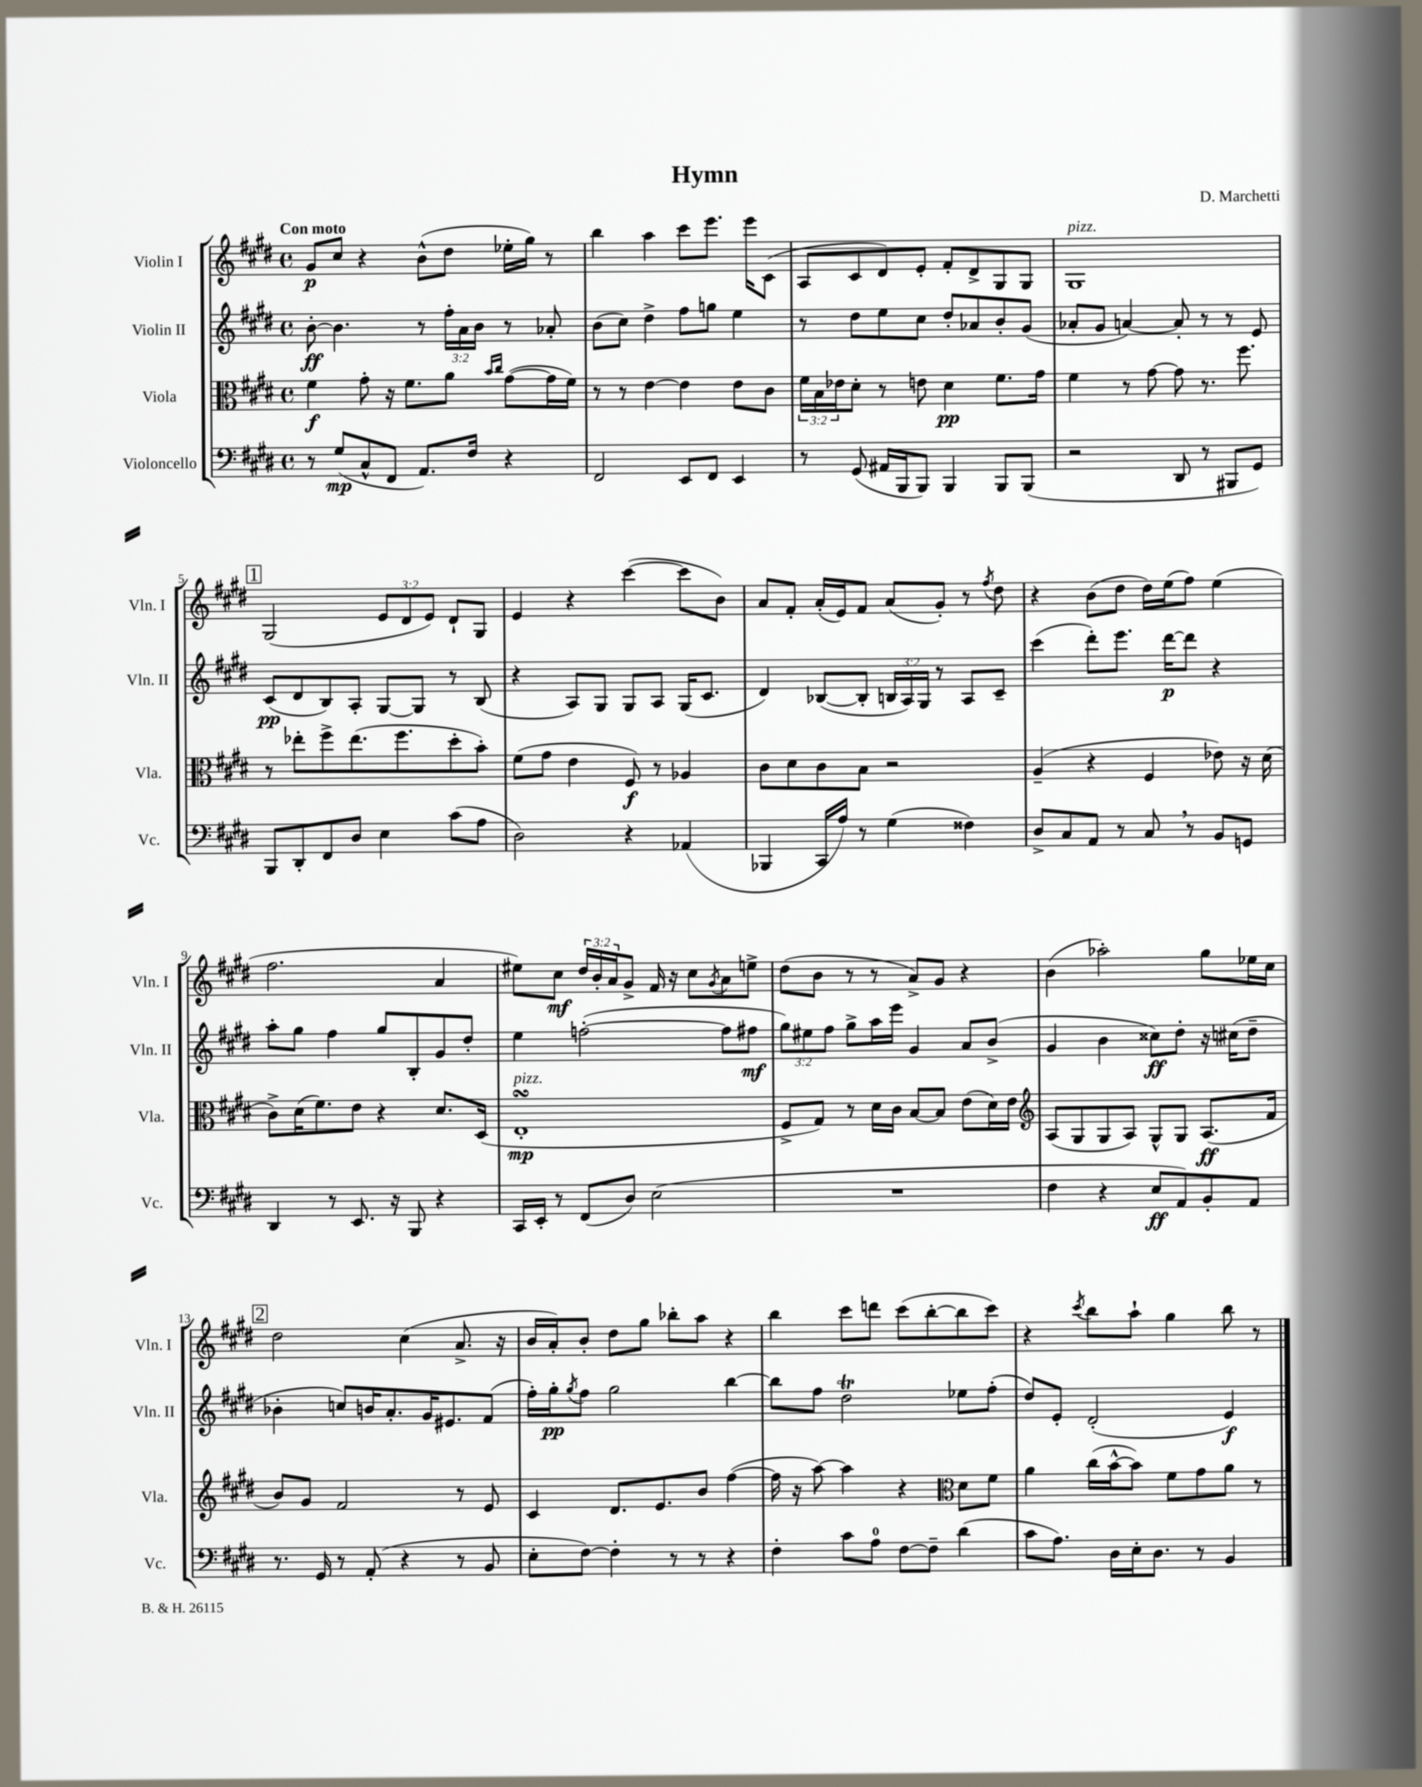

**kern	**dynam	**kern	**dynam	**kern	**dynam	**kern	**dynam
*part4	*part4	*part3	*part3	*part2	*part2	*part1	*part1
*staff4	*staff4	*staff3	*staff3	*staff2	*staff2	*staff1	*staff1
*I"Violoncello	*	*I"Viola	*	*I"Violin II	*	*I"Violin I	*
*I'Vc.	*	*I'Vla.	*	*I'Vln. II	*	*I'Vln. I	*
*clefF4	*	*clefC3	*	*clefG2	*	*clefG2	*
*k[f#c#g#d#]	*	*k[f#c#g#d#]	*	*k[f#c#g#d#]	*	*k[f#c#g#d#]	*
*M4/4	*	*M4/4	*	*M4/4	*	*M4/4	*
*met(c)	*	*met(c)	*	*met(c)	*	*met(c)	*
=1	=1	=1	=1	=1	=1	=1	=1
!	!	!	!	!	!	!LO:TX:a:B:t=Con moto	!
8r	.	4f#\	f	[8b'\	ff	8g#/L	p
(8G#/L	mp	.	.	4.b\]	.	8cc#/J	.
8C#^^/	.	8g#'\	.	.	.	4r	.
8FF#/J	.	16r	.	.	.	.	.
.	.	8.f#\L	.	.	.	.	.
8.AA/L)	.	.	.	8r	.	(8b^^\L	.
.	.	8a\J	.	24ff#'\LL	.	8dd#\J	.
.	.	.	.	24a\	.	.	.
16F#/Jk	.	.	.	.	.	.	.
.	.	.	.	24b\JJ	.	.	.
.	.	16qqb/LL	.	.	.	.	.
.	.	16qqcc#/JJ	.	.	.	.	.
4r	.	([8g#\L	.	8r	.	16ee-X'\LL	.
.	.	.	.	.	.	16gg#\JJ)	.
.	.	16g#\L]	.	8a-X'/	.	8r	.
.	.	16f#\JJ)	.	.	.	.	.
=2	=2	=2	=2	=2	=2	=2	=2
2FF#/	.	8r	.	(8b\L	.	4bb\	.
.	.	8r	.	8cc#\J)	.	.	.
.	.	[4e\	.	4dd#^\	.	4aa\	.
8EE/L	.	4e\]	.	8ff#\L	.	8ccc#\L	.
8FF#/J	.	.	.	8ggn\J	.	8.eee\J	.
4EE/	.	8e\L	.	4ee\	.	.	.
.	.	.	.	.	.	16eee\KL	.
.	.	8c#\J	.	.	.	(8c#\J	.
=3	=3	=3	=3	=3	=3	=3	=3
8r	.	24f#\LL	.	8r	.	8A/L	.
.	.	24B\	.	.	.	.	.
.	.	24e-X\J	.	.	.	.	.
(8GG#/	.	8d#'\J	.	8dd#\L	.	8c#/	.
16AA#X/LL	.	8r	.	8ee\	.	8d#/)	.
16BBB/J	.	.	.	.	.	.	.
8BBB/J)	.	8en\	.	8cc#\J	.	8e'/J	.
4BBB/	.	4d#\	pp	8dd#'/L	.	8f#'/L	.
.	.	.	.	8a-X/	.	8d#^/	.
8BBB/L	.	8.f#\L	.	8b'/	.	8G#/	.
(8BBB/J	.	.	.	(8g#/J	.	8G#/J	.
.	.	16g#\Jk	.	.	.	.	.
=4	=4	=4	=4	=4	=4	=4	=4
!	!	!	!	!	!	!LO:TX:a:i:t=pizz.	!
2r	.	4f#\	.	8a-X'/L	.	1G#	.
.	.	.	.	8g#/J	.	.	.
.	.	8r	.	[4an/)	.	.	.
.	.	[8g#\	.	.	.	.	.
8DD#/	.	8g#\]	.	8a'/]	.	.	.
8r	.	8.r	.	8r	.	.	.
8BBB#X/L	.	.	.	8r	.	.	.
.	.	8.ff#\	.	.	.	.	.
8GG#/J)	.	.	.	8e/	.	.	.
!!LO:LB:g=z
!!LO:REH:place=s1:t=1
=5	=5	=5	=5	=5	=5	=5	=5
8BBB/L	.	8r	.	(8c#/L	pp	(2G#/	.
8DD#'/	.	8ee-X'\L	.	8d#/	.	.	.
8FF#/	.	8ff#^\	.	8B/)	.	.	.
8D#/J	.	(8.ee-\	.	8A'/J	.	.	.
4E\	.	.	.	[8G#/L	.	12e/L	.
.	.	8.ff#\	.	.	.	.	.
.	.	.	.	.	.	12d#/	.
.	.	.	.	8G#/J]	.	.	.
.	.	.	.	.	.	12e/J)	.
(8c#\L	.	8dd#'\	.	8r	.	8d#`/L	.
8A\J	.	8b'\J)	.	(8B/	.	8G#/J	.
=6	=6	=6	=6	=6	=6	=6	=6
2D#\)	.	(8f#\L	.	4r	.	4e/	.
.	.	8g#\J	.	.	.	.	.
.	.	4e\	.	8A/L)	.	4r	.
.	.	.	.	8G#/J	.	.	.
4r	.	8F#/)	f	8G#/L	.	([4ccc#\	.
.	.	8r	.	8A/J	.	.	.
(4AA-X/	.	4A-X/	.	(16G#/KL	.	8ccc#\L]	.
.	.	.	.	8.c#/J	.	.	.
.	.	.	.	.	.	8b\J)	.
=7	=7	=7	=7	=7	=7	=7	=7
4BBB-X/	.	8c#\L	.	4d#/)	.	8a/L	.
.	.	8d#\	.	.	.	8f#'/J	.
16CC#/LL	.	8c#\	.	([8B-X/L	.	(16a'/LL	.
16A/JJ)	.	.	.	.	.	16e/J)	.
8r	.	8B\J	.	8B-'/J]	.	8f#/J	.
(4G#\	.	2r	.	24Bn/LL	.	(8a/L	.
.	.	.	.	24A/)	.	.	.
.	.	.	.	24G#/JJ	.	.	.
.	.	.	.	8r	.	8g#'/J)	.
4F##X\)	.	.	.	8A/L	.	8r	.
.	.	.	.	.	.	8qff#/	.
.	.	.	.	8c#~/J	.	8dd#\	.
=8	=8	=8	=8	=8	=8	=8	=8
8D#^/L	.	(4A~/	.	(4ccc#\	.	4r	.
8C#/	.	.	.	.	.	.	.
8AA/J	.	4r	.	8ddd#'\L)	.	(8b\L	.
8r	.	.	.	8.eee\J	.	8dd#\J	.
8C#,/	.	4F#/	.	.	.	16dd#\LL)	.
.	.	.	.	[16ddd#\KL	p	(16ee\J	.
8r	.	.	.	8ddd#\J]	.	8ff#\J)	.
8BB/L	.	8e-X\)	.	4r	.	(4ee\	.
8GGn/J	.	16r	.	.	.	.	.
.	.	(16d#\	.	.	.	.	.
!!LO:LB:g=z
=9	=9	=9	=9	=9	=9	=9	=9
4DD#/	.	8c#^\L)	.	8aa'\L	.	2.ff#\	.
.	.	(16d#\K	.	8gg#\J	.	.	.
.	.	8.f#\)	.	.	.	.	.
8r	.	.	.	4ff#\	.	.	.
8.EE/	.	8e\J	.	.	.	.	.
.	.	4r	.	8gg#/L	.	.	.
16r	.	.	.	.	.	.	.
8BBB/	.	.	.	8B'/	.	.	.
4r	.	8.d#/L	.	8g#/	.	4a/	.
.	.	.	.	8dd#'/J	.	.	.
.	.	(16D#/Jk	.	.	.	.	.
=10	=10	=10	=10	=10	=10	=10	=10
!	!	!LO:TX:a:i:t=pizz.	!	!	!	!	!
16CC#/LL	.	1EsSSs'	mp	4ee\	.	8ee#X\L)	.
16EE'/JJ	.	.	.	.	.	.	.
8r	.	.	.	.	.	8cc#\J	mf
(8FF#/L	.	.	.	([2ffn'\	.	24dd#/LL	.
.	.	.	.	.	.	24b'/	.
.	.	.	.	.	.	24a/J	.
8D#/J)	.	.	.	.	.	8g#^/J	.
(2E\	.	.	.	.	.	16f#/	.
.	.	.	.	.	.	16r	.
.	.	.	.	.	.	8cc#\L	.
.	.	.	.	.	.	8qg#/	.
.	.	.	.	8ff\L]	.	8a\	.
.	.	.	.	8ff#X\J	mf	8een^\J	.
=11	=11	=11	=11	=11	=11	=11	=11
1r	.	8F#^/L	.	12gg#\L)	.	(8dd#\L	.
.	.	.	.	12ee#X\	.	.	.
.	.	8G#/J)	.	.	.	8b\J	.
.	.	.	.	12ff#\J	.	.	.
.	.	8r	.	8gg#^\L	.	8r	.
.	.	16d#\LL	.	16aa\L	.	8r	.
.	.	16c#\JJ	.	16eee\JJ	.	.	.
.	.	[8B/L	.	4g#/	.	8a^/L)	.
.	.	8B/J]	.	.	.	8g#/J	.
.	.	(8e\L	.	8a/L	.	4r	.
.	.	16d#\L)	.	(8b^/J	.	.	.
.	.	16e\JJ	.	.	.	.	.
=12	=12	=12	=12	=12	=12	=12	=12
*	*	*clefG2	*	*	*	*	*
4F#\	.	(8A/L	.	4g#/	.	(4b\	.
.	.	8G#/	.	.	.	.	.
4r	.	8G#/	.	4b\	.	2aa-X'\)	.
.	.	8A/J)	.	.	.	.	.
8E/L	ff	8G#^^/L	.	8cc##X\L)	ff	.	.
8AA/)	.	8G#/J	.	8dd#'\J	.	.	.
8BB'/	.	(8.A/L	ff	16r	.	8gg#\L	.
.	.	.	.	(16cc#X\KL	.	.	.
8AA/J	.	.	.	8dd#~\J	.	16ee-X\L	.
.	.	16f#/Jk	.	.	.	16cc#\JJ	.
!!LO:LB:g=z
!!LO:REH:place=s1:t=2
=13	=13	=13	=13	=13	=13	=13	=13
8.r	.	8b/L)	.	4b-X'\	.	2dd#\	.
.	.	8g#/J	.	.	.	.	.
16GG#/	.	.	.	.	.	.	.
8r	.	2f#/	.	8ccn/L)	.	.	.
(8AA'/	.	.	.	16bn/K	.	.	.
.	.	.	.	8.a'/	.	.	.
4r	.	.	.	.	.	(4cc#\	.
.	.	.	.	16g#/K	.	.	.
.	.	.	.	8.e#X/	.	.	.
8r	.	8r	.	.	.	8.a^/	.
8BB/	.	8e/	.	(8f#/J	.	.	.
.	.	.	.	.	.	16r	.
=14	=14	=14	=14	=14	=14	=14	=14
8E'\L	.	4c#/	.	16ff#'\LL)	.	16b/LL	.
.	.	.	.	16gg#'\J	pp	16a'/J)	.
.	.	.	.	8qgg#/	.	.	.
[8F#\J)	.	.	.	8ff#\J	.	8b'/J	.
4F#'\]	.	8.d#/L	.	2gg#\	.	8dd#\L	.
.	.	.	.	.	.	8gg#\J	.
.	.	8.e/	.	.	.	.	.
8r	.	.	.	.	.	8bb-X'\L	.
8r	.	8b/J	.	.	.	8aa\J	.
4r	.	([4ff#\	.	[4bb\	.	4r	.
=15	=15	=15	=15	=15	=15	=15	=15
4F#'\	.	16ff#\]	.	8bb\L]	.	4bb\	.
.	.	16r	.	.	.	.	.
.	.	[8aa\)	.	8ff#\J	.	.	.
8c#\L	.	4aa\]	.	2dd#t\	.	8ccc#\L	.
8A\J	.	.	.	.	.	8dddn\J	.
[8F#\L	.	4r	.	.	.	(8ccc#\L	.
8F#~\J]	.	.	.	.	.	[8bb'\	.
*	*	*clefC3	*	*	*	*	*
(4d#\	.	8d#\L	.	8ee-X\L	.	8bb\]	.
.	.	8f#\J	.	(8ff#'\J	.	8ccc#\J)	.
=16	=16	=16	=16	=16	=16	=16	=16
8c#\L	.	4a\	.	8dd#/L)	.	4r	.
8.A\J)	.	.	.	8e'/J	.	.	.
.	.	.	.	.	.	8qccc#/	.
.	.	(16cc#\LL	.	(2d#'/	.	8bb\L	.
16D#\LL	.	[16b^^\J	.	.	.	.	.
16E'\J	.	8b\J])	.	.	.	8aa`\J	.
8.D#\J	.	.	.	.	.	.	.
.	.	8f#\L	.	.	.	4gg#\	.
8r	.	8g#\	.	.	.	.	.
4BB/	.	8a\J	.	4e/)	f	8bb\	.
.	.	8r	.	.	.	8r	.
==	==	==	==	==	==	==	==
*-	*-	*-	*-	*-	*-	*-	*-
